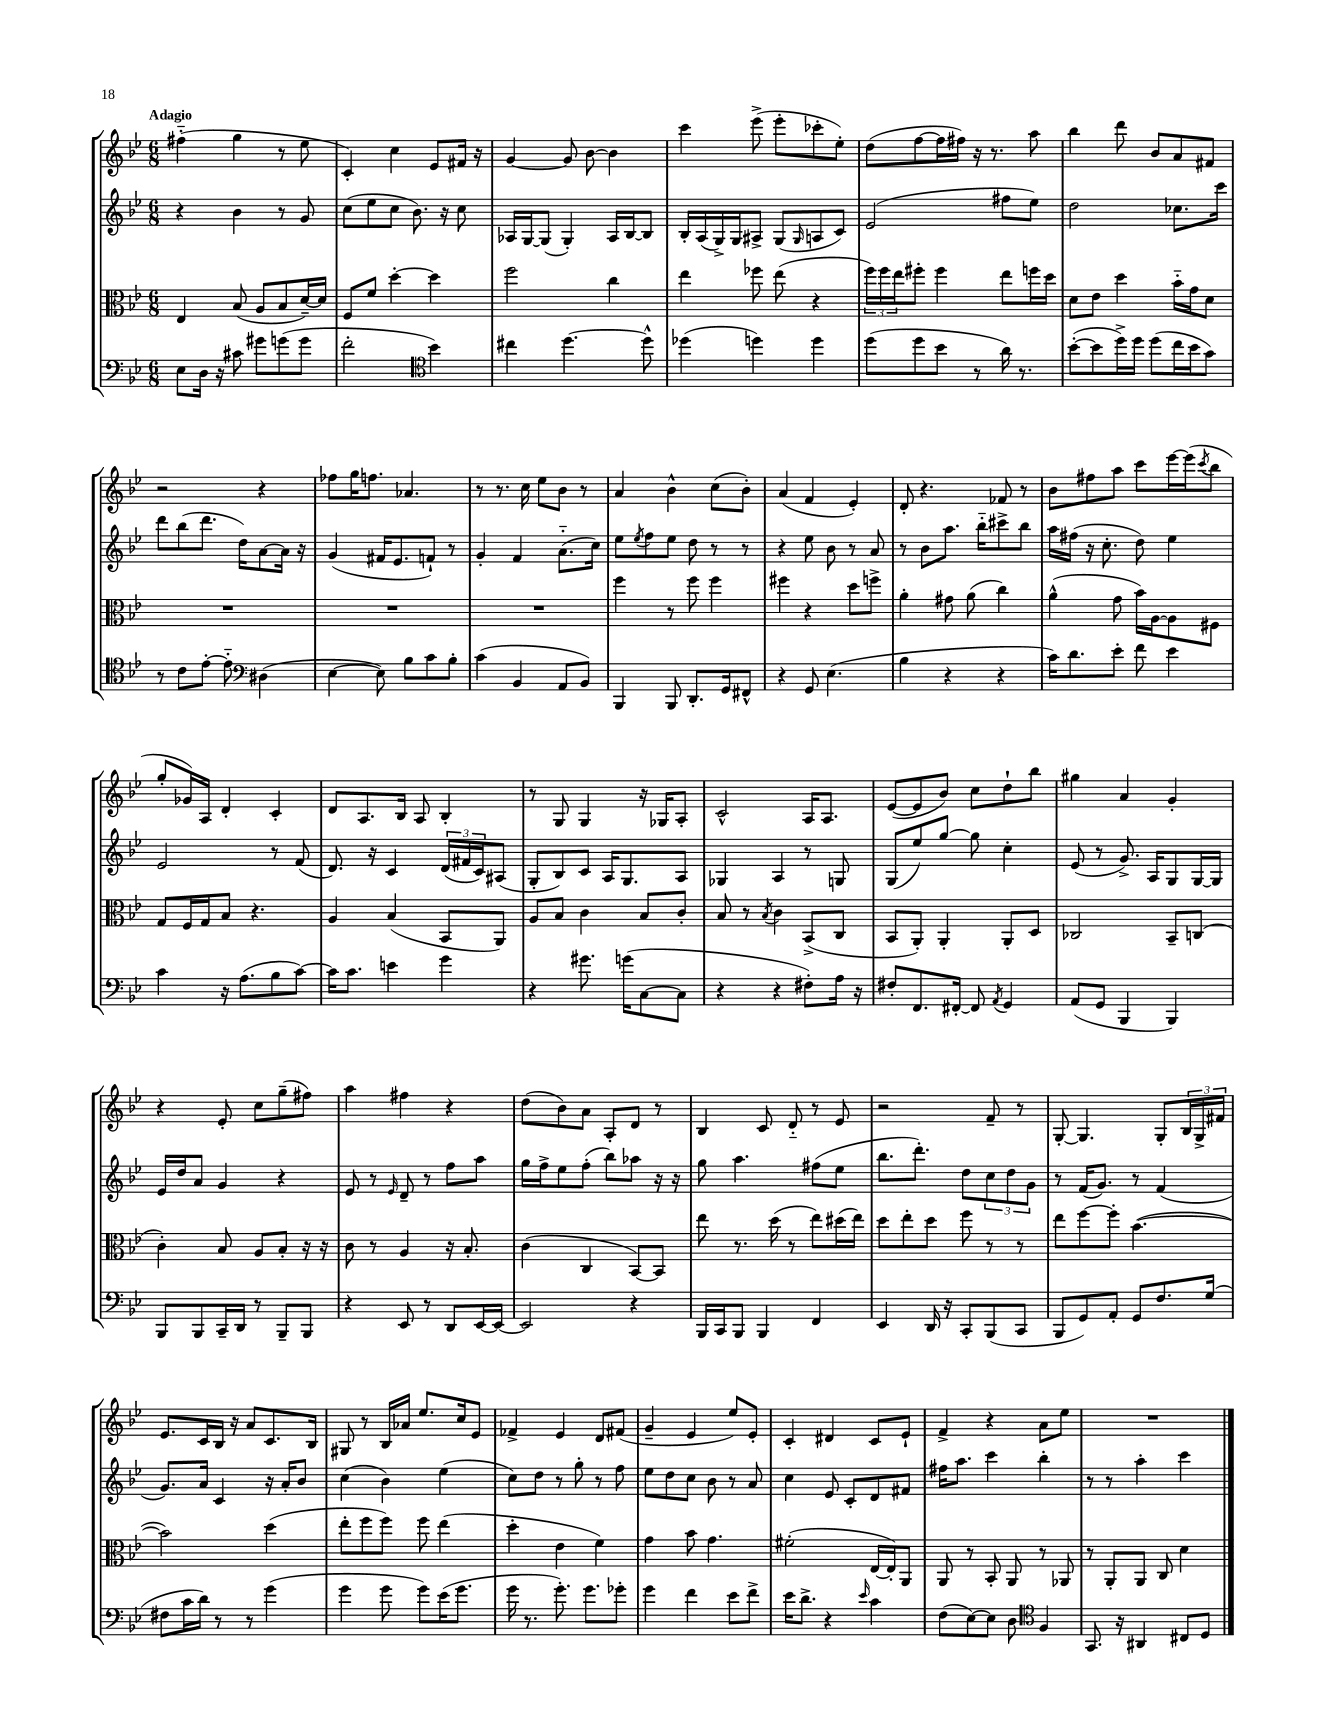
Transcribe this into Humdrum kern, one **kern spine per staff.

**kern	**kern	**kern	**kern
*staff4	*staff3	*staff2	*staff1
*clefF4	*clefC3	*clefG2	*clefG2
*k[b-e-]	*k[b-e-]	*k[b-e-]	*k[b-e-]
*M6/8	*M6/8	*M6/8	*M6/8
8E-	4E-	4r	(4ff#'~
16D	.	.	.
16r	.	.	.
8c#	(8B-	4b-	4gg
8g#	8A	.	.
(8g	8B-	8r	8r
8g	[16d~)	8g	8ee-
.	16d]	.	.
=	=	=	=
2f'	8F	(8cc	4c')
.	8f	8ee-	.
.	[4dd'	8cc	4cc
.	.	8.b-)	.
*clefC4	*	*	*
4b-)	4dd]	.	8e-
.	.	16r	.
.	.	8cc	16f#
.	.	.	16r
=	=	=	=
4cc#	2ff	16A-	[4g
.	.	[16G	.
.	.	(8G]	.
[4.dd	.	4G')	8g]
.	.	.	[8b-
.	4cc	16A-	4b-]
.	.	[16B-	.
8dd^^]	.	8B-]	.
=	=	=	=
(4dd-	4ee-	16B-'	4ccc
.	.	(16A	.
.	.	16G^)	.
.	.	16G	.
4dd)	8ff-	8A#^	(8eee-^
.	(8ee-	(8G	8eee-'
.	.	16qqG	.
4dd	4r	8A	8ccc-'
.	.	8c)	8ee-')
=	=	=	=
(8dd	24ff)	(2e-	(8dd
.	24ff	.	.
.	24ee-	.	.
8dd	8ff#'	.	[8ff
8b-	4ff#	.	16ff]
.	.	.	16ff#)
8r	.	.	16r
.	.	.	8.r
16a)	8ee-	8ff#	.
8.r	.	.	.
.	16ff	8ee-)	8aa
.	16dd	.	.
=	=	=	=
([8b-'	8d	2dd	4bb-
8b-]	8e-	.	.
16dd^)	4dd	.	8ddd
16dd	.	.	.
(8dd	.	.	8b-
16cc	16b-'~	8.cc-	8a
16b-	16g	.	.
8g)	8d	.	8f#
.	.	16ccc	.
=	=	=	=
8r	2.r	8ddd	2r
8c	.	(8bb-	.
[8e-'	.	8.ddd	.
8e-'~]	.	.	.
.	.	16dd)	.
*clefF4	*	*	*
(4D#	.	[8a	4r
.	.	16a]	.
.	.	16r	.
=	=	=	=
[4E-	2.r	(4g	8ff-
.	.	.	16gg
.	.	.	8.ff
8E-])	.	16f#	.
.	.	8.e-	.
8B-	.	.	4.a-
8c	.	8f`)	.
8B-'	.	8r	.
=	=	=	=
(4c	2.r	4g'	8r
.	.	.	8.r
4BB-	.	4f	.
.	.	.	16cc
.	.	.	8ee-
8AA	.	(8.a'~	8b-
8BB-)	.	.	8r
.	.	16cc)	.
=	=	=	=
4BBB-	4ff	8ee-	4a
.	.	8qee-	.
.	.	8ff	.
8BBB-	8r	8ee-	4b-^^
8.DD'	8ff	8dd	.
.	4ff	8r	(8cc
16GG	.	.	.
8FF#^^	.	8r	8b-')
=	=	=	=
4r	4ff#	4r	(4a
8GG	4r	8ee-	4f
(4.E-	.	8b-	.
.	8dd	8r	4e-')
.	8ff^	8a	.
=	=	=	=
4B-	4a'	8r	8d'
.	.	8b-	4.r
4r	8g#	8.aa	.
.	(8a	.	.
.	.	16bb-'~	.
4r	4cc)	8ccc#^	8f-
.	.	8bb-	8r
=	=	=	=
16c)	(4a^^	16aa	8b-
8.d	.	(16ff#	.
.	.	16r	8ff#
.	.	8.cc'	.
8e-'	8g	.	8aa
8f	16b-)	8dd)	8ccc
.	[16A	.	.
4e-	8A]	4ee-	[16eee-
.	.	.	(16eee-]
.	.	.	8qccc
.	8F#	.	8bb-
=	=	=	=
4c	8G	2e-	8gg'
.	16F	.	16g-)
.	16G	.	16A
16r	8B-	.	4d'
(8.A	.	.	.
.	4.r	.	.
8B-	.	8r	4c'
[8c)	.	(8f	.
=	=	=	=
16c]	4A	8.d)	8d
8.c	.	.	.
.	.	.	8.A
.	.	16r	.
4e	(4B-	4c	.
.	.	.	16B-
.	.	.	8A
4g	8BB-	(24d	4B-'
.	.	24f#	.
.	.	24c)	.
.	8AA)	(8A#	.
=	=	=	=
4r	8A	8G'	8r
.	8B-	8B-)	8G
8.g#	4c	8c	4G
.	.	16A	.
(16g	.	8.G	.
[8C	8B-	.	16r
.	.	.	16G-
8C]	8c'	8A	8A'
=	=	=	=
4r	8B-	4G-	2c^^
.	8r	.	.
.	8qB-	.	.
4r	4c	4A	.
8F#')	(8BB-^	8r	16A
.	.	.	8.A
16A	8C	8G	.
16r	.	.	.
=	=	=	=
8F#'	8BB-	(8G	([8e-
8.FF	8AA')	8ee-)	8e-]
.	4AA'	[8gg	8b-)
[16FF#'	.	.	.
8FF#]	.	8gg]	8cc
8qAA	.	.	.
4GG	8AA'	4cc'	8dd`
.	8D	.	8bb-
=	=	=	=
(8AA	2C-	(8e-	4gg#
8GG	.	8r	.
4BBB-	.	8.g^)	4a
.	.	16A	.
4BBB-)	8BB-~	8G	4g'
.	(8C	[16G	.
.	.	16G]	.
=	=	=	=
8BBB-	4c')	16e-	4r
.	.	16dd	.
8BBB-	.	8a	.
16CC~	8B-	4g	8e-'
16DD	.	.	.
8r	8A	.	8cc
8BBB-~	8B-'	4r	(8gg~
8BBB-	16r	.	8ff#)
.	16r	.	.
=	=	=	=
4r	8c	8e-	4aa
.	8r	8r	.
.	.	16qqe-	.
8EE-	4A	8d~	4ff#
8r	.	8r	.
8DD	16r	8ff	4r
.	8.B-'	.	.
[16EE-	.	8aa	.
16EE-_	.	.	.
=	=	=	=
2EE-]	(4c	16gg	(8dd
.	.	16ff^	.
.	.	8ee-	8b-)
.	4C	(8ff'	8a
.	.	8bb-)	8A'
4r	[8BB-)	8aa-	8d
.	8BB-]	16r	8r
.	.	16r	.
=	=	=	=
16BBB-	8ee-	8gg	4B-
16CC	.	.	.
8BBB-	8.r	4.aa	.
4BBB-	.	.	8c
.	(16dd	.	.
.	8r	.	8d'~
4FF	8ee-)	(8ff#	8r
.	(16dd#	8ee-	8e-
.	16ee-)	.	.
=	=	=	=
4EE-	8dd	8.bb-	2r
.	8ee-'	.	.
.	.	8.ddd')	.
16DD	8dd	.	.
16r	.	.	.
8CC'	8ff	8dd	.
(8BBB-	8r	12cc	8f~
.	.	12dd	.
8CC	8r	.	8r
.	.	12g	.
=	=	=	=
8BBB-	8ee-	8r	[8G'
8GG)	[8ff	(16f	4.G]
.	.	8.g)	.
8AA'	8ff']	.	.
8GG	([4.b-	8r	.
8.F	.	(4f	8G'
.	.	.	24B-
.	.	.	24G^
(16G	.	.	.
.	.	.	24f#
=	=	=	=
8F#	2b-])	8.g)	8.e-
16c	.	.	.
16d)	.	16a	16c
8r	.	4c	16B-
.	.	.	16r
8r	.	.	8a
(4g	(4dd	16r	8.c
.	.	16a'	.
.	.	8b-	.
.	.	.	16B-
=	=	=	=
4g	8ee-'	(4cc	8G#
.	8ff	.	8r
8g	8ff)	4b-)	16B-
.	.	.	16a-
8g)	8ff	.	8.ee-
(16e-	(4ee-	(4ee-	.
8.g	.	.	16cc
.	.	.	8e-
=	=	=	=
16g	4dd'	8cc)	4f-^
8.r	.	.	.
.	.	8dd	.
8.g')	4e-	8r	4e-
.	.	8gg'	.
8.g	.	.	.
.	4f)	8r	8d
8g-'	.	8ff	(8f#
=	=	=	=
4g	4g	8ee-	4g~
.	.	8dd	.
4f	8b-	8cc	4e-
.	4.g	8b-	.
8e-	.	8r	8ee-)
8f^	.	8a	8e-'
=	=	=	=
16e-	(2f#'	4cc	4c'
8.d^	.	.	.
4r	.	8e-	4d#
.	.	8c'	.
16qqe-	.	.	.
4c	[16E-	8d	8c
.	16E-'])	.	.
.	8AA	8f#	8e-`
=	=	=	=
(8F	8AA	16ff#	4f^
.	.	8.aa	.
[8E-)	8r	.	.
8E-]	8BB-'	4ccc	4r
8D	8AA	.	.
*clefC4	*	*	*
4F	8r	4bb-'	8a
.	8AA-	.	8ee-
=	=	=	=
8.GG	8r	8r	2.r
.	8AA'	8r	.
16r	.	.	.
4AA#	8AA	4aa'	.
.	8C	.	.
8C#	4d	4ccc	.
8D	.	.	.
==	==	==	==
*-	*-	*-	*-
